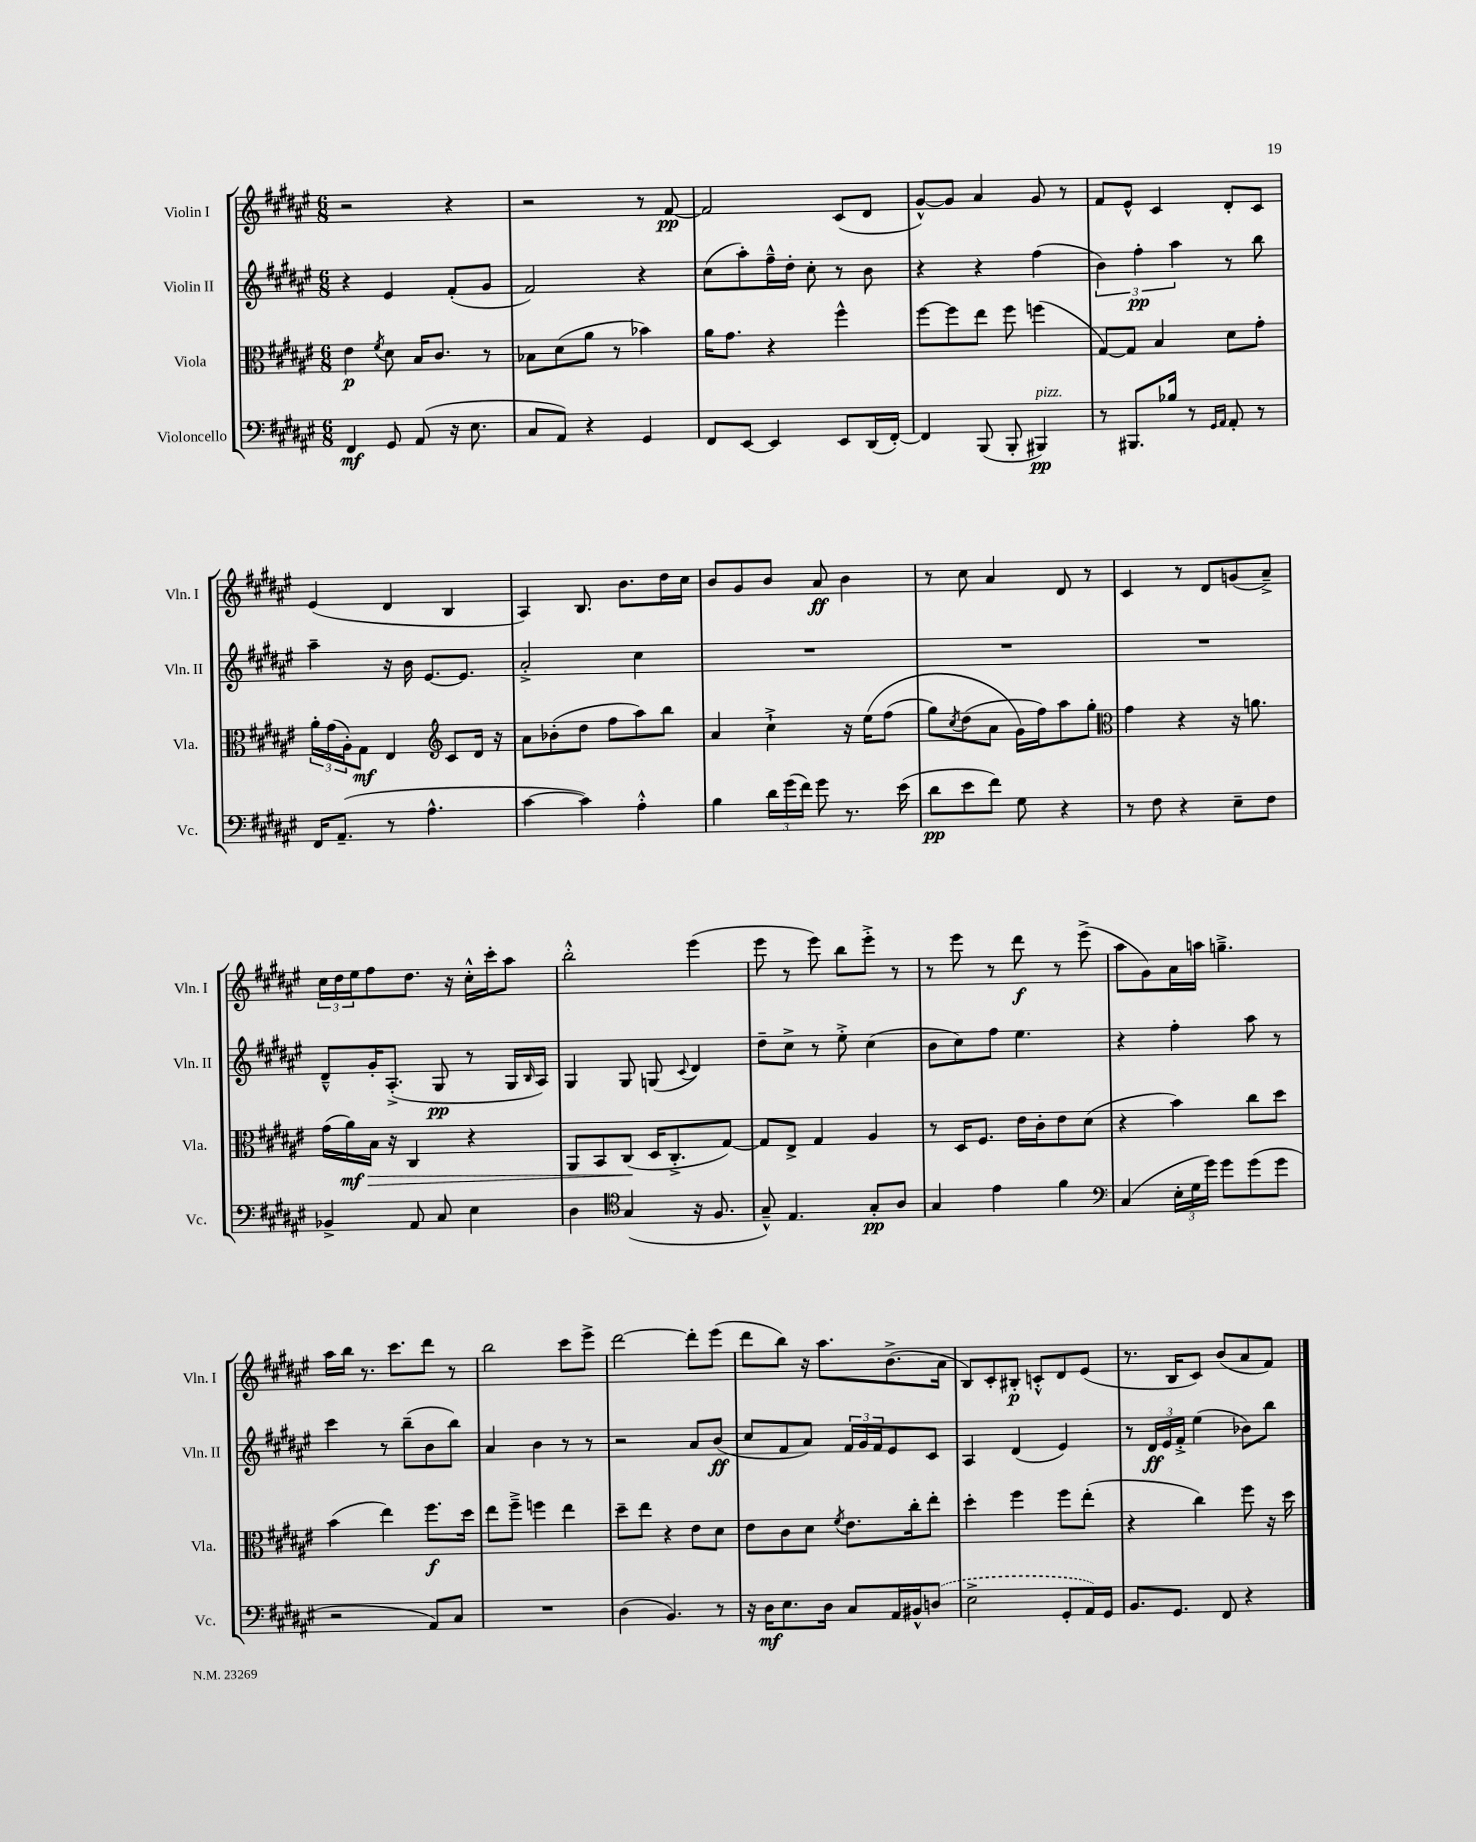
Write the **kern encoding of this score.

**kern	**dynam	**kern	**dynam	**kern	**dynam	**kern	**dynam
*part4	*part4	*part3	*part3	*part2	*part2	*part1	*part1
*staff4	*staff4	*staff3	*staff3	*staff2	*staff2	*staff1	*staff1
*I"Violoncello	*	*I"Viola	*	*I"Violin II	*	*I"Violin I	*
*I'Vc.	*	*I'Vla.	*	*I'Vln. II	*	*I'Vln. I	*
*clefF4	*	*clefC3	*	*clefG2	*	*clefG2	*
*k[f#c#g#d#a#e#]	*	*k[f#c#g#d#a#e#]	*	*k[f#c#g#d#a#e#]	*	*k[f#c#g#d#a#e#]	*
*M6/8	*	*M6/8	*	*M6/8	*	*M6/8	*
=1	=1	=1	=1	=1	=1	=1	=1
4FF#/	mf	4e#\	p	4r	.	2r	.
.	.	8qf#/	.	.	.	.	.
8GG#/	.	8d#\	.	4e#/	.	.	.
(8AA#/	.	16B/KL	.	.	.	.	.
.	.	8.c#/J	.	.	.	.	.
16r	.	.	.	(8f#'/L	.	4r	.
8.E#\	.	.	.	.	.	.	.
.	.	8r	.	8g#/J	.	.	.
=2	=2	=2	=2	=2	=2	=2	=2
8C#/L	.	8B-X\L	.	2f#/)	.	2r	.
8AA#/J)	.	(8d#\	.	.	.	.	.
4r	.	8a#\J	.	.	.	.	.
.	.	8r	.	.	.	.	.
4GG#/	.	4b-X\)	.	4r	.	8r	.
.	.	.	.	.	.	[8f#/	pp
=3	=3	=3	=3	=3	=3	=3	=3
8FF#/L	.	16a#\KL	.	(8cc#\L	.	2f#/]	.
.	.	8.g#\J	.	.	.	.	.
[8EE#/J	.	.	.	8aa#'\)	.	.	.
4EE#/]	.	4r	.	16ff#~^^\L	.	.	.
.	.	.	.	16dd#'\JJ	.	.	.
.	.	.	.	8cc#'\	.	.	.
8EE#/L	.	4ff#^^\	.	8r	.	(8c#/L	.
(16DD#/L	.	.	.	8b\	.	8d#/J	.
[16FF#'/JJ)	.	.	.	.	.	.	.
=4	=4	=4	=4	=4	=4	=4	=4
4FF#/]	.	[8ff#\L	.	4r	.	[8g#^^/L)	.
.	.	8ff#\]	.	.	.	8g#/J]	.
(8BBB/	.	8ee#\J	.	4r	.	4a#/	.
8BBB'/	.	8ff#\	.	.	.	.	.
!LO:TX:a:i:t=pizz.	!	!	!	!	!	!	!
4BBB#X/)	pp	(4ffn\	.	(4ff#\	.	8g#/	.
.	.	.	.	.	.	8r	.
=5	=5	=5	=5	=5	=5	=5	=5
8r	.	[8G#/L)	.	6b\)	.	8f#/L	.
8.BBB#X/L	.	8G#/J]	.	.	.	8e#^^/J	.
.	.	.	.	6ff#'\	pp	.	.
.	.	4B/	.	.	.	4c#/	.
16B-X/Jk	.	.	.	.	.	.	.
.	.	.	.	6aa#\	.	.	.
8r	.	.	.	.	.	.	.
16qqGG#/LL	.	.	.	.	.	.	.
16qqAA#/JJ	.	.	.	.	.	.	.
8AA#'/	.	8d#\L	.	8r	.	8d#'/L	.
8r	.	8g#'\J	.	8bb\	.	8c#/J	.
!!LO:LB:g=z
=6	=6	=6	=6	=6	=6	=6	=6
16FF#/KL	.	24a#'\LL	.	4aa#~\	.	(4e#/	.
.	.	(24g#\	.	.	.	.	.
(8.AA#~/J	.	.	.	.	.	.	.
.	.	24A#'\J)	.	.	.	.	.
.	.	8G#\J	mf	.	.	.	.
8r	.	4E#/	.	16r	.	4d#/	.
.	.	.	.	16b\	.	.	.
4.A#^^\	.	.	.	[8.e#/L	.	.	.
*	*	*clefG2	*	*	*	*	*
.	.	8c#/L	.	.	.	4B/	.
.	.	.	.	8.e#/J]	.	.	.
.	.	16d#/Jk	.	.	.	.	.
.	.	16r	.	.	.	.	.
=7	=7	=7	=7	=7	=7	=7	=7
[4c#\	.	8a#\L	.	2a#'^/	.	4A#/)	.
.	.	(8b-X'\	.	.	.	.	.
4c#\])	.	8dd#\J	.	.	.	8.B/	.
.	.	8ff#\L	.	.	.	.	.
.	.	.	.	.	.	8.b\L	.
4A#'^^\	.	8aa#\)	.	4cc#\	.	.	.
.	.	8bb\J	.	.	.	16dd#\L	.
.	.	.	.	.	.	16cc#\JJ	.
=8	=8	=8	=8	=8	=8	=8	=8
4B\	.	4a#/	.	2.r	.	8b/L	.
.	.	.	.	.	.	8g#/	.
24d#\LL	.	4cc#`^\	.	.	.	8b/J	.
(24g#\	.	.	.	.	.	.	.
24f#\JJ)	.	.	.	.	.	.	.
8g#\	.	.	.	.	.	8a#/	ff
8.r	.	16r	.	.	.	4b\	.
.	.	(16ee#\KL	.	.	.	.	.
.	.	(8ff#\J	.	.	.	.	.
(16e#\	.	.	.	.	.	.	.
=9	=9	=9	=9	=9	=9	=9	=9
8d#\L	pp	8gg#\L)	.	2.r	.	8r	.
.	.	8qcc#/	.	.	.	.	.
8e#\	.	(8dd#\	.	.	.	8cc#\	.
8f#\J)	.	8a#\J	.	.	.	4a#/	.
8G#\	.	16g#\LL)	.	.	.	.	.
.	.	16ff#\J)	.	.	.	.	.
4r	.	8aa#\	.	.	.	8d#/	.
.	.	8gg#'\J	.	.	.	8r	.
=10	=10	=10	=10	=10	=10	=10	=10
*	*	*clefC3	*	*	*	*	*
8r	.	4g#\	.	2.r	.	4c#/	.
8F#\	.	.	.	.	.	.	.
4r	.	4r	.	.	.	8r	.
.	.	.	.	.	.	8d#/L	.
8E#~\L	.	16r	.	.	.	(8gn/	.
.	.	8.an\	.	.	.	.	.
8F#\J	.	.	.	.	.	8a#~^/J)	.
!!LO:LB:g=z
=11	=11	=11	=11	=11	=11	=11	=11
4BB-X^/	.	(16g#\LL	.	8d#~^^/L	.	24cc#\LL	.
.	.	.	.	.	.	24dd#\	.
!	!	!	!LO:HP:b	!	!	!	!
.	.	16a#\)	> mf	.	.	.	.
.	.	.	.	.	.	24ee#\J	.
.	.	16B\JJ	.	16g#'/K	.	8ff#\	.
.	.	16r	.	(8.A#'^/J	.	.	.
8AA#/	.	4C#/	.	.	.	8.dd#\J	.
8C#/	.	.	.	8G#/	pp	.	.
.	.	.	.	.	.	16r	.
4E#\	.	4r	.	8r	.	16cc#'^^\LL	.
.	.	.	.	.	.	16ccc#'\J	.
.	.	.	.	16G#/LL	.	8aa#\J	.
.	.	.	.	16qqB/	.	.	.
.	.	.	.	16A#/JJ)	.	.	.
=12	=12	=12	=12	=12	=12	=12	=12
4D#\	.	8AA#/L	.	4G#/	.	2bb'^^\	.
.	.	8BB/	.	.	.	.	.
*clefC4	*	*	*	*	*	*	*
(4G#/	.	(8C#/J	.	8G#/	.	.	.
.	.	16D#/KL	]	(8Gn/	.	.	.
.	.	8.C#'^/	.	.	.	.	.
.	.	.	.	8qqc#/	.	.	.
16r	.	.	.	4d#/)	.	(4eee#\	.
8.F#/	.	.	.	.	.	.	.
.	.	[8G#/J)	.	.	.	.	.
=13	=13	=13	=13	=13	=13	=13	=13
8G#~^^/)	.	8G#/L]	.	8dd#~\L	.	8eee#\	.
4.E#/	.	8E#^/J	.	8cc#^\J	.	8r	.
.	.	4G#/	.	8r	.	8eee#\)	.
.	.	.	.	8ee#'^\	.	8bb\L	.
8G#'/L	pp	4A#/	.	(4cc#\	.	8eee#'^\J	.
8A#/J	.	.	.	.	.	8r	.
=14	=14	=14	=14	=14	=14	=14	=14
4G#/	.	8r	.	8b\L	.	8r	.
.	.	16D#/KL	.	8cc#\)	.	8eee#\	.
.	.	8.F#/J	.	.	.	.	.
4e#\	.	.	.	8ff#\J	.	8r	.
.	.	16e#\LL	.	4.ee#\	.	8ddd#\	f
.	.	16c#'\J	.	.	.	.	.
4f#\	.	8e#\	.	.	.	8r	.
.	.	(8d#\J	.	.	.	(8eee#^\	.
=15	=15	=15	=15	=15	=15	=15	=15
*clefF4	*	*	*	*	*	*	*
(4C#/	.	4r	.	4r	.	8aa#\L	.
.	.	.	.	.	.	8g#\)	.
24E#'\LL	.	4b\)	.	4ff#'\	.	16a#\L	.
24G#\	.	.	.	.	.	.	.
.	.	.	.	.	.	16aan\JJ	.
24g#\JJ)	.	.	.	.	.	.	.
8g#\L	.	.	.	.	.	4.ggn~^\	.
(8g#\	.	8cc#\L	.	8aa#\	.	.	.
8g#\J	.	8dd#\J	.	8r	.	.	.
!!LO:LB:g=z
=16	=16	=16	=16	=16	=16	=16	=16
2r	.	(4b\	.	4ccc#\	.	16aa#\LL	.
.	.	.	.	.	.	16bb\JJ	.
.	.	.	.	.	.	8.r	.
.	.	4ee#\)	.	8r	.	.	.
.	.	.	.	.	.	8.ccc#\L	.
.	.	.	.	(8bb~\L	.	.	.
8AA#/L)	.	8.ff#\L	f	8b\	.	8ddd#\J	.
8C#/J	.	.	.	8bb\J)	.	8r	.
.	.	16dd#\Jk	.	.	.	.	.
=17	=17	=17	=17	=17	=17	=17	=17
2.r	.	8ee#\L	.	4a#/	.	2bb\	.
.	.	8ff#~^\J	.	.	.	.	.
.	.	4ffn\	.	4b\	.	.	.
.	.	4ee#\	.	8r	.	8ccc#\L	.
.	.	.	.	8r	.	8eee#^\J	.
=18	=18	=18	=18	=18	=18	=18	=18
(4D#\	.	8dd#~\L	.	2r	.	[2ddd#\	.
.	.	8ee#\J	.	.	.	.	.
4.BB/)	.	4r	.	.	.	.	.
.	.	8e#\L	.	8a#/L	.	8ddd#'\L]	.
8r	.	8d#\J	.	(8b/J	ff	(8eee#\J	.
=19	=19	=19	=19	=19	=19	=19	=19
16r	.	8e#\L	.	8cc#/L	.	8ddd#\L	.
16D#\KL	mf	.	.	.	.	.	.
8.E#\	.	8c#\	.	8f#/	.	8bb\J)	.
.	.	8d#\J	.	8a#/J)	.	16r	.
16D#\Jk	.	.	.	.	.	8.aa#\L	.
.	.	8qf#/	.	.	.	.	.
8C#/L	.	8.e#\L	.	24f#/LL	.	.	.
.	.	.	.	24g#/	.	.	.
.	.	.	.	24f#/J	.	.	.
16AA#/L	.	.	.	8e#/	.	(8.b^\	.
16BB#X^^/J	.	16cc#'\k	.	.	.	.	.
(8Dn/J	.	8ee#'\J	.	8c#/J	.	.	.
.	.	.	.	.	.	16a#\Jk	.
=20	=20	=20	=20	=20	=20	=20	=20
2E#^\	.	4dd#'\	.	4A#/	.	8B/L)	.
.	.	.	.	.	.	8c#'/	.
.	.	4ff#\	.	(4d#/	.	8B#X'/J	p
.	.	.	.	.	.	8cn'^^/L	.
8GG#'/L	.	8ff#\L	.	4e#/)	.	8d#/	.
16AA#/L)	.	(8ee#'\J	.	.	.	(8e#/J	.
16GG#/JJ	.	.	.	.	.	.	.
=21	=21	=21	=21	=21	=21	=21	=21
8.BB/L	.	4r	.	8r	.	8.r	.
.	.	.	.	24d#/LL	ff	.	.
.	.	.	.	24e#/	.	.	.
8.GG#/J	.	.	.	.	.	16B/KL	.
.	.	.	.	24f#'^/JJ	.	.	.
.	.	4cc#\)	.	(4ee#\	.	8c#/J)	.
8FF#/	.	.	.	.	.	(8b/L	.
4r	.	8ff#\	.	8b-X\L)	.	8a#/	.
.	.	16r	.	8bb\J	.	8f#/J)	.
.	.	16dd#\	.	.	.	.	.
==	==	==	==	==	==	==	==
*-	*-	*-	*-	*-	*-	*-	*-
